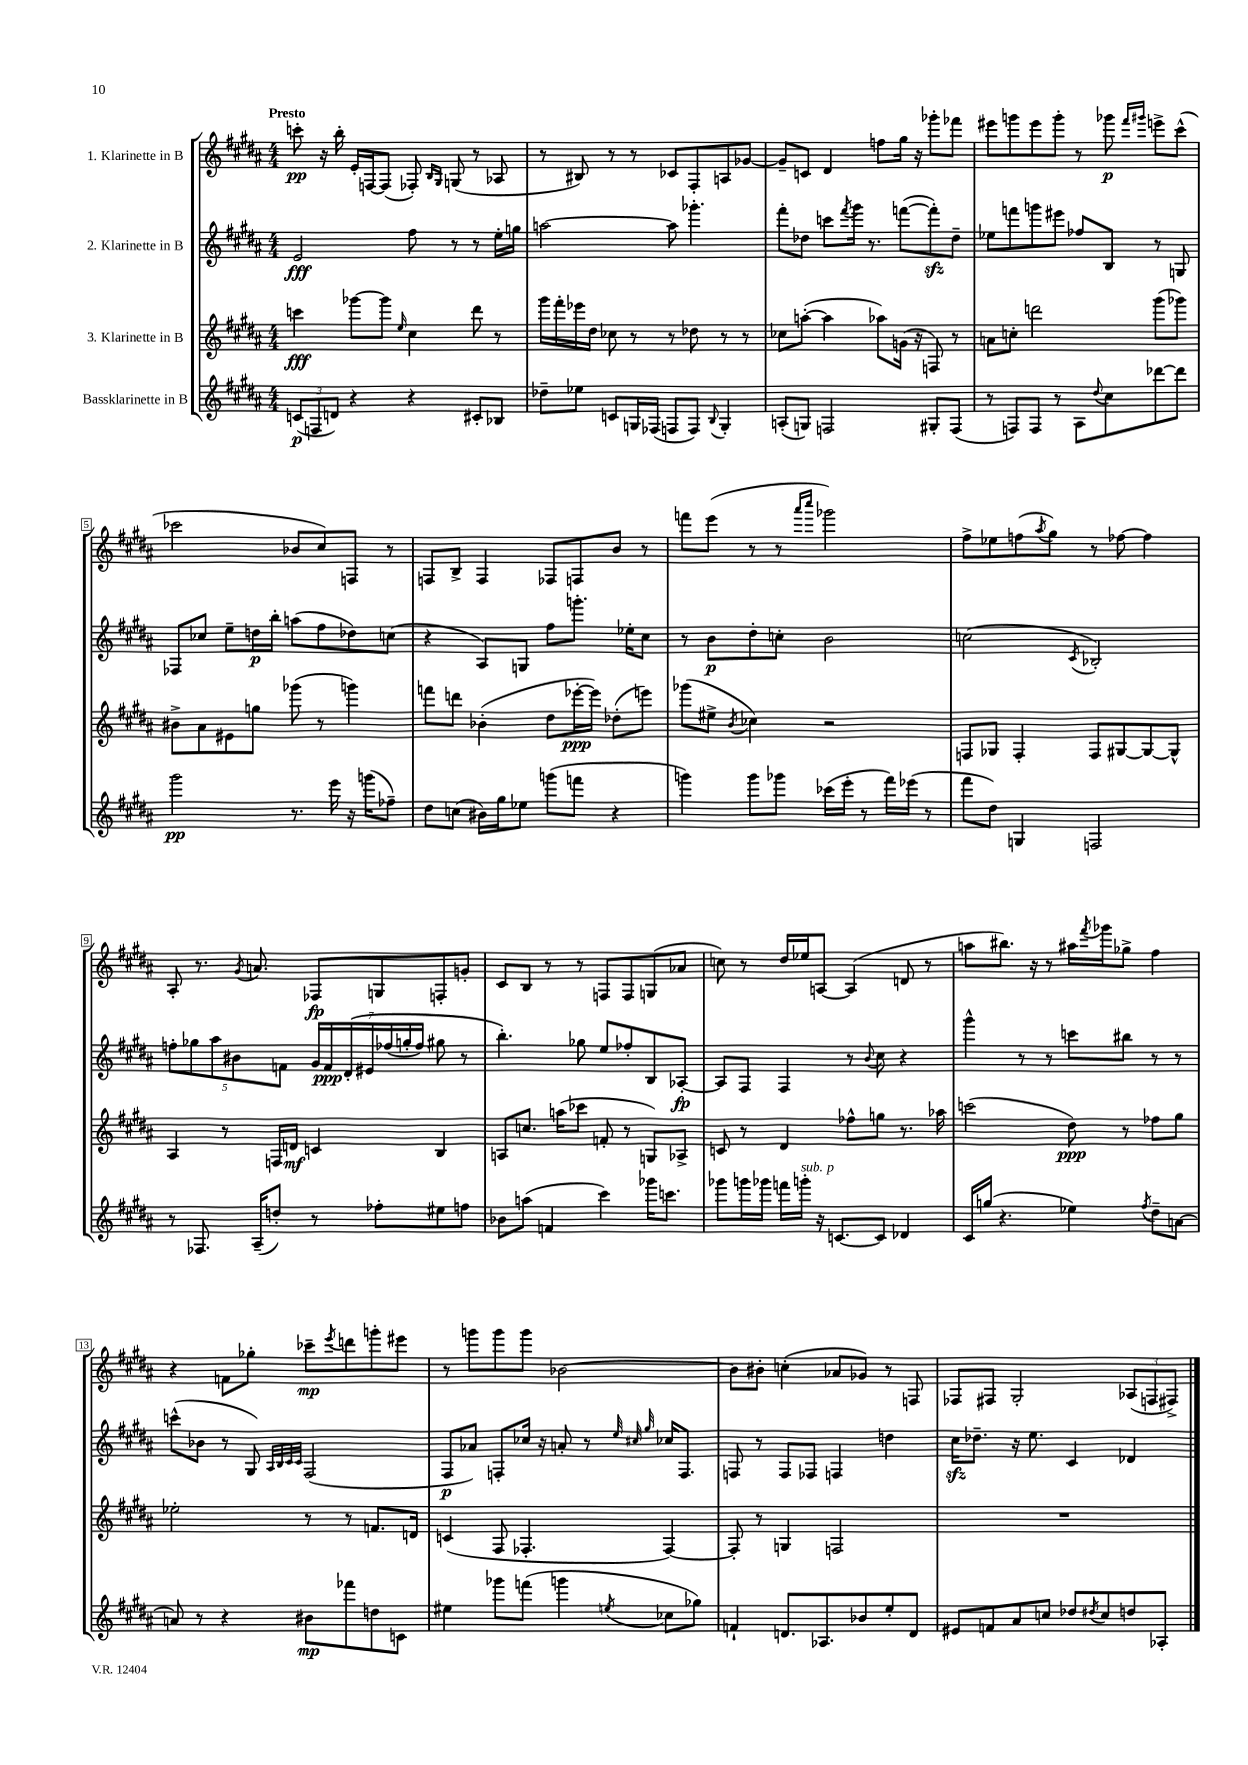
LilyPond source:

<<
\new StaffGroup <<
\new Staff = "s0" \with { instrumentName = "1. Klarinette in B" } {
    \clef treble \key b \major \numericTimeSignature \time 4/4 \tempo "Presto"
    c'''8-.\pp r16 b''16-. e'16-. f16~ f8( fes8-.) \grace { b16 gis16 } g8( r8 aes8 |
    r8 bis8) r8 r8 ces'8 fis8-. a8 ges'8~ |
    ges'8-- c'8 dis'4 f''8 gis''16 r16 ges'''8-. fes'''8 |
    eis'''8 g'''8 eis'''8 g'''8-. r8 ges'''8\p \grace { fis'''16 gis'''16 } e'''8-> cis'''8-^( |
    ces'''2 bes'8 cis''8) f8 r8 |
    f8 b8-> f4 fes8 f8 b'8 r8 |
    f'''8 e'''8( r8 r8 \grace { ais'''16 cis''''16 } ges'''2) |
    fis''8-> ees''8 f''8( \acciaccatura { ais''8 } gis''8) r8 fes''8~ fes''4 |
    ais8-. r8. \acciaccatura { gis'8 } a'8. fes8\fp g8 f8-. g'8-. |
    cis'8 b8 r8 r8 f8 f8 g8( aes'8 |
    c''8) r8 dis''16 ees''16 a8~ a4( d'8 r8 |
    a''8 bis''8.) r16 r8 ais''16 \acciaccatura { fis'''8 } ges'''16 ges''8-> fis''4 |
    r4 f'8 ges''8-. ces'''8--\mp \acciaccatura { e'''8 } d'''8 g'''8-. eis'''8 |
    r8 g'''8 g'''8 g'''8 bes'2~ |
    bes'8 bis'8-. c''4-.( aes'8 ges'8) r8 f8 |
    fes8 fis8 gis2-. \tuplet 3/2 { aes8( f8 fis8->) } \bar "|." |
}
\new Staff = "s1" \with { instrumentName = "2. Klarinette in B" } {
    \clef treble \key b \major \numericTimeSignature \time 4/4
    e'2\fff fis''8 r8 r8 e''16-. g''16 |
    a''2~ a''8 ges'''4.-. |
    fis'''8-. des''8 c'''8 \acciaccatura { fis'''8 } gis'''16 r8. f'''8~( f'''8-.\sfz) des''8-- |
    ees''8 f'''8 g'''8 eis'''8 fes''8 b8 r8 g8 |
    fes8 ces''8 e''8-- d''16\p b''16-. a''8( fis''8 des''8) c''8( |
    r4 ais8) g8 fis''8 g'''8.-. ees''16-. cis''8 |
    r8 b'8\p dis''8-. c''8-. b'2 |
    c''2( \acciaccatura { cis'8 } bes2-.) |
    \tuplet 5/4 { f''8-. ges''8 ais''8 bis'8 f'8 } \tuplet 7/4 { gis'16 f'16\ppp dis'16-.\( eis'16 fes''16( g''16-. fes''16) } gis''8 r8 |
    b''4.-.\) ges''8 e''8 fes''8-. b8 aes8~-.\fp |
    aes8 fis8 fis4 r8 \appoggiatura { b'8 } cis''8 r4 |
    gis'''4-^ r8 r8 c'''8 bis''8 r8 r8 |
    c'''8-^( bes'8 r8 gis8) \grace { ais32 b32 cis'32 cis'32 } fis2( |
    fis8\p aes'8) f8-. ces''16 r16 a'8-. r8 \grace { e''32 cis''32 gis''32 } ces''16 f8. |
    f8 r8 f8 fes8 f4 d''4 |
    cis''16\sfz des''8.-- r16 e''8. cis'4 des'4 \bar "|." |
}
\new Staff = "s2" \with { instrumentName = "3. Klarinette in B" } {
    \clef treble \key b \major \numericTimeSignature \time 4/4
    c'''4\fff ges'''8~ ges'''8 \grace { e''16 } cis''4 dis'''8 r8 |
    gis'''16 fis'''16-. ees'''16 dis''16 ces''8 r8 r8 des''8 r8 r8 |
    ces''8 a''8~-.( a''4 aes''8) g'16( r16 f8) r8 |
    a'8 c''8-. d'''2 gis'''8( ges'''8) |
    bis'8-> ais'8 eis'8 g''8 ges'''8( r8 g'''4) |
    f'''8 d'''8 bes'4-.( dis''8 ees'''16~-.\ppp ees'''16) des''8-.( e'''8) |
    ges'''8( eis''8-> \acciaccatura { b'8 } ces''4) r2 |
    f8 ges8 f4-. f8 gis8~ gis8~ gis8-^ |
    ais4 r8 f16 d'16\mf c'4 b4 |
    a8 c''8. a''16( ces'''8 f'8-. r8 g8) aes8-> |
    c'8 r8 dis'4 fes''8-^ g''8 r8. aes''16 |
    c'''2( dis''8\ppp) r8 fes''8 gis''8 |
    ees''2-. r8 r8 f'8. d'16 |
    c'4( fis8 fes4.-. fes4~) |
    fes8-. r8 g4 f2 |
    R1 \bar "|." |
}
\new Staff = "s3" \with { instrumentName = "Bassklarinette in B" } {
    \clef treble \key b \major \numericTimeSignature \time 4/4
    \tuplet 3/2 { c'8\p( f8 d'8) } r4 r4 cis'8-. bes8 |
    des''8-- ees''8 c'8 g16 fes16( f8 f8) \appoggiatura { b8 } g4-. |
    a8-.( g8) f2 gis8-. f8( |
    r8 f8) f8 r8 ais8 \appoggiatura { dis''8 } cis''8 des'''8~ des'''8 |
    gis'''2\pp r8. e'''16 r16 g'''16( fes''8--) |
    dis''8 c''8( bis'16) gis''16 ees''8 g'''8( f'''8 r4 |
    g'''4) g'''8 ges'''8 ces'''16( e'''16-. r8 fis'''16) ees'''16( r8 |
    fis'''8 dis''8) g4 f2 |
    r8 fes8. ais16--( d''8-.) r8 fes''8-. eis''8 f''8 |
    bes'8 a''8( f'4 cis'''4) ges'''16 c'''8. |
    ges'''8 g'''16 ges'''16 f'''16 g'''16-.^\markup { \italic "sub. p" } r16 c'8.~ c'8 des'4 |
    cis'16 g''16( r4. ees''4) \acciaccatura { fis''8 } dis''8-- a'8~ |
    a'8 r8 r4 bis'8\mp fes'''8 d''8 c'8 |
    eis''4 ges'''8 f'''8( g'''4 \acciaccatura { e''8 } ces''8 ges''8) |
    f'4-! d'8. aes8. bes'8 e''8-. d'8 |
    eis'8 f'8 ais'8 c''8 des''8 \acciaccatura { dis''8 } c''8 d''8 aes8-. \bar "|." |
}
>>
>>
\layout { \context { \Score \override BarNumber.stencil = #(make-stencil-boxer 0.1 0.3 ly:text-interface::print) } }
